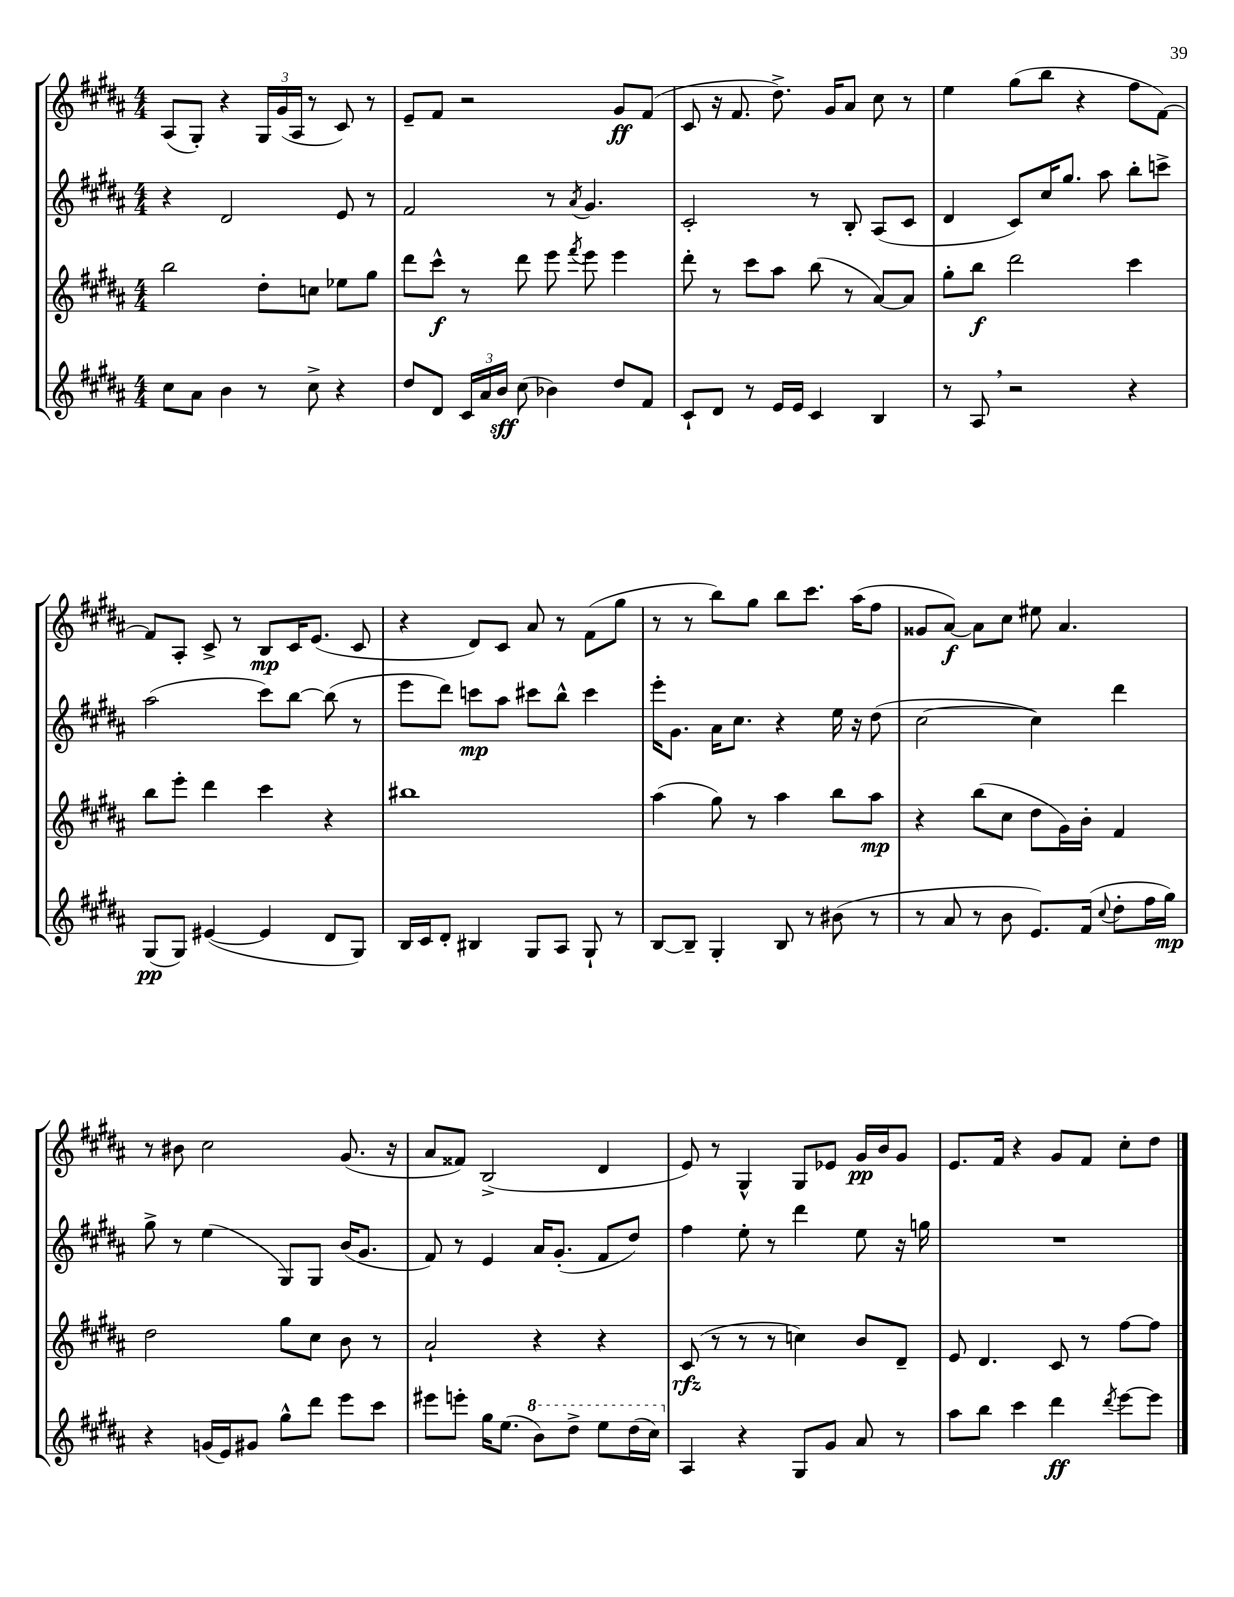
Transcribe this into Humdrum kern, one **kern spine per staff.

**kern	**dynam	**kern	**dynam	**kern	**dynam	**kern	**dynam
*part4	*part4	*part3	*part3	*part2	*part2	*part1	*part1
*staff4	*staff4	*staff3	*staff3	*staff2	*staff2	*staff1	*staff1
*clefG2	*	*clefG2	*	*clefG2	*	*clefG2	*
*k[f#c#g#d#a#]	*	*k[f#c#g#d#a#]	*	*k[f#c#g#d#a#]	*	*k[f#c#g#d#a#]	*
*M4/4	*	*M4/4	*	*M4/4	*	*M4/4	*
=2	=2	=2	=2	=2	=2	=2	=2
8cc#\L	.	2bb\	.	4r	.	(8A#/L	.
8a#\J	.	.	.	.	.	8G#'/J)	.
4b\	.	.	.	2d#/	.	4r	.
8r	.	8dd#'\L	.	.	.	24G#/LL	.
.	.	.	.	.	.	(24g#/	.
.	.	.	.	.	.	24A#/JJ	.
8cc#^\	.	8ccn\J	.	.	.	8r	.
4r	.	8ee-X\L	.	8e/	.	8c#/)	.
.	.	8gg#\J	.	8r	.	8r	.
=3	=3	=3	=3	=3	=3	=3	=3
8dd#/L	.	8ddd#\L	.	2f#/	.	8e~/L	.
8d#/J	.	8ccc#^^\J	f	.	.	8f#/J	.
24c#/LL	.	8r	.	.	.	2r	.
24a#/	.	.	.	.	.	.	.
24b/JJ	sff	.	.	.	.	.	.
(8cc#\	.	8ddd#\	.	.	.	.	.
4b-X\)	.	8eee\	.	8r	.	.	.
.	.	8qfff#/	.	8qa#/	.	.	.
.	.	8eee\	.	4.g#/	.	.	.
8dd#/L	.	4eee\	.	.	.	8g#/L	ff
8f#/J	.	.	.	.	.	(8f#/J	.
=4	=4	=4	=4	=4	=4	=4	=4
8c#`/L	.	8ddd#'\	.	2c#'/	.	8c#/	.
8d#/J	.	8r	.	.	.	16r	.
.	.	.	.	.	.	8.f#/	.
8r	.	8ccc#\L	.	.	.	.	.
16e/LL	.	8aa#\J	.	.	.	8.dd#^\)	.
16e/JJ	.	.	.	.	.	.	.
4c#/	.	(8bb\	.	8r	.	.	.
.	.	.	.	.	.	16g#/KL	.
.	.	8r	.	8B'/	.	8a#/J	.
4B/	.	[8a#/L)	.	(8A#/L	.	8cc#\	.
.	.	8a#/J]	.	8c#/J	.	8r	.
=5	=5	=5	=5	=5	=5	=5	=5
8r	.	8gg#'\L	.	4d#/	.	4ee\	.
8A#,/	.	8bb\J	f	.	.	.	.
2r	.	2ddd#\	.	8c#/L)	.	(8gg#\L	.
.	.	.	.	16cc#/K	.	8bb\J	.
.	.	.	.	8.gg#/J	.	.	.
.	.	.	.	.	.	4r	.
.	.	.	.	8aa#\	.	.	.
4r	.	4ccc#\	.	8bb'\L	.	8ff#\L	.
.	.	.	.	8cccn^\J	.	[8f#\J)	.
!!LO:LB:g=z
=6	=6	=6	=6	=6	=6	=6	=6
(8G#/L	pp	8bb\L	.	(2aa#\	.	8f#/L]	.
8G#/J)	.	8eee'\J	.	.	.	8A#'/J	.
([4e#X/	.	4ddd#\	.	.	.	8c#^/	.
.	.	.	.	.	.	8r	.
4e#/]	.	4ccc#\	.	8ccc#\L)	.	8B/L	mp
.	.	.	.	[8bb\J	.	16c#/K	.
.	.	.	.	.	.	(8.e/J	.
8d#/L	.	4r	.	(8bb\]	.	.	.
8G#/J)	.	.	.	8r	.	8c#/	.
=7	=7	=7	=7	=7	=7	=7	=7
16B/LL	.	1bb#X	.	8eee\L	.	4r	.
16c#/J	.	.	.	.	.	.	.
8d#'/J	.	.	.	8ddd#\J)	.	.	.
4B#X/	.	.	.	8cccn\L	mp	8d#/L)	.
.	.	.	.	8aa#\J	.	8c#/J	.
8G#/L	.	.	.	8ccc#X\L	.	8a#/	.
8A#/J	.	.	.	8bb^^\J	.	8r	.
8G#`/	.	.	.	4ccc#\	.	(8f#\L	.
8r	.	.	.	.	.	8gg#\J	.
=8	=8	=8	=8	=8	=8	=8	=8
[8B/L	.	(4aa#\	.	16eee'\KL	.	8r	.
.	.	.	.	8.g#\J	.	.	.
8B~/J]	.	.	.	.	.	8r	.
4G#'/	.	8gg#\)	.	16a#\KL	.	8bb\L)	.
.	.	.	.	8.cc#\J	.	.	.
.	.	8r	.	.	.	8gg#\J	.
8B/	.	4aa#\	.	4r	.	8bb\L	.
8r	.	.	.	.	.	8.ccc#\J	.
(8b#X\	.	8bb\L	.	16ee\	.	.	.
.	.	.	.	16r	.	(16aa#\KL	.
8r	.	8aa#\J	mp	(8dd#\	.	8ff#\J	.
=9	=9	=9	=9	=9	=9	=9	=9
8r	.	4r	.	[2cc#\	.	8g##X/L	.
8a#/	.	.	.	.	.	[8a#/J)	f
8r	.	(8bb\L	.	.	.	8a#\L]	.
8b\	.	8cc#\J	.	.	.	8cc#\J	.
8.e/L)	.	8dd#\L	.	4cc#\])	.	8ee#X\	.
.	.	16g#\L)	.	.	.	4.a#/	.
(16f#/Jk	.	16b'\JJ	.	.	.	.	.
8qqcc#/	.	.	.	.	.	.	.
8dd#'\L	.	4f#/	.	4ddd#\	.	.	.
16ff#\L	.	.	.	.	.	.	.
16gg#\JJ)	mp	.	.	.	.	.	.
!!LO:LB:g=z
=10	=10	=10	=10	=10	=10	=10	=10
4r	.	2dd#\	.	8gg#^\	.	8r	.
.	.	.	.	8r	.	8b#X\	.
(16gn/LL	.	.	.	(4ee\	.	2cc#\	.
16e/J)	.	.	.	.	.	.	.
8g#X/J	.	.	.	.	.	.	.
8gg#^^\L	.	8gg#\L	.	8G#/L)	.	.	.
8ddd#\J	.	8cc#\J	.	8G#/J	.	.	.
8eee\L	.	8b\	.	(16b/KL	.	(8.g#/	.
.	.	.	.	8.g#/J	.	.	.
8ccc#\J	.	8r	.	.	.	.	.
.	.	.	.	.	.	16r	.
=11	=11	=11	=11	=11	=11	=11	=11
8eee#X\L	.	2a#`/	.	8f#/)	.	8a#/L	.
8eeen'\J	.	.	.	8r	.	8f##X/J)	.
16gg#\KL	.	.	.	4e/	.	(2B^/	.
(8.ee\J	.	.	.	.	.	.	.
*8va	*	*	*	*	*	*	*
8bb\L)	.	4r	.	16a#/KL	.	.	.
.	.	.	.	(8.g#'/J	.	.	.
8ddd#^\J	.	.	.	.	.	.	.
8eee\L	.	4r	.	8f#/L	.	4d#/	.
(16ddd#\L	.	.	.	8dd#/J)	.	.	.
16ccc#\JJ)	.	.	.	.	.	.	.
=12	=12	=12	=12	=12	=12	=12	=12
*X8va	*	*	*	*	*	*	*
4A#/	.	(8c#/	rfz	4ff#\	.	8e/)	.
.	.	8r	.	.	.	8r	.
4r	.	8r	.	8ee'\	.	4G#^^/	.
.	.	8r	.	8r	.	.	.
8G#/L	.	4ccn\)	.	4ddd#\	.	8G#/L	.
8g#/J	.	.	.	.	.	8e-X/J	.
8a#/	.	8b/L	.	8ee\	.	16g#/LL	pp
.	.	.	.	.	.	16b/J	.
8r	.	8d#~/J	.	16r	.	8g#/J	.
.	.	.	.	16ggn\	.	.	.
=13	=13	=13	=13	=13	=13	=13	=13
8aa#\L	.	8e/	.	1r	.	8.e/L	.
8bb\J	.	4.d#/	.	.	.	.	.
.	.	.	.	.	.	16f#/Jk	.
4ccc#\	.	.	.	.	.	4r	.
4ddd#\	ff	8c#/	.	.	.	8g#/L	.
.	.	8r	.	.	.	8f#/J	.
8qddd#/	.	.	.	.	.	.	.
[8eee\L	.	[8ff#\L	.	.	.	8cc#'\L	.
8eee\J]	.	8ff#\J]	.	.	.	8dd#\J	.
==	==	==	==	==	==	==	==
*-	*-	*-	*-	*-	*-	*-	*-
